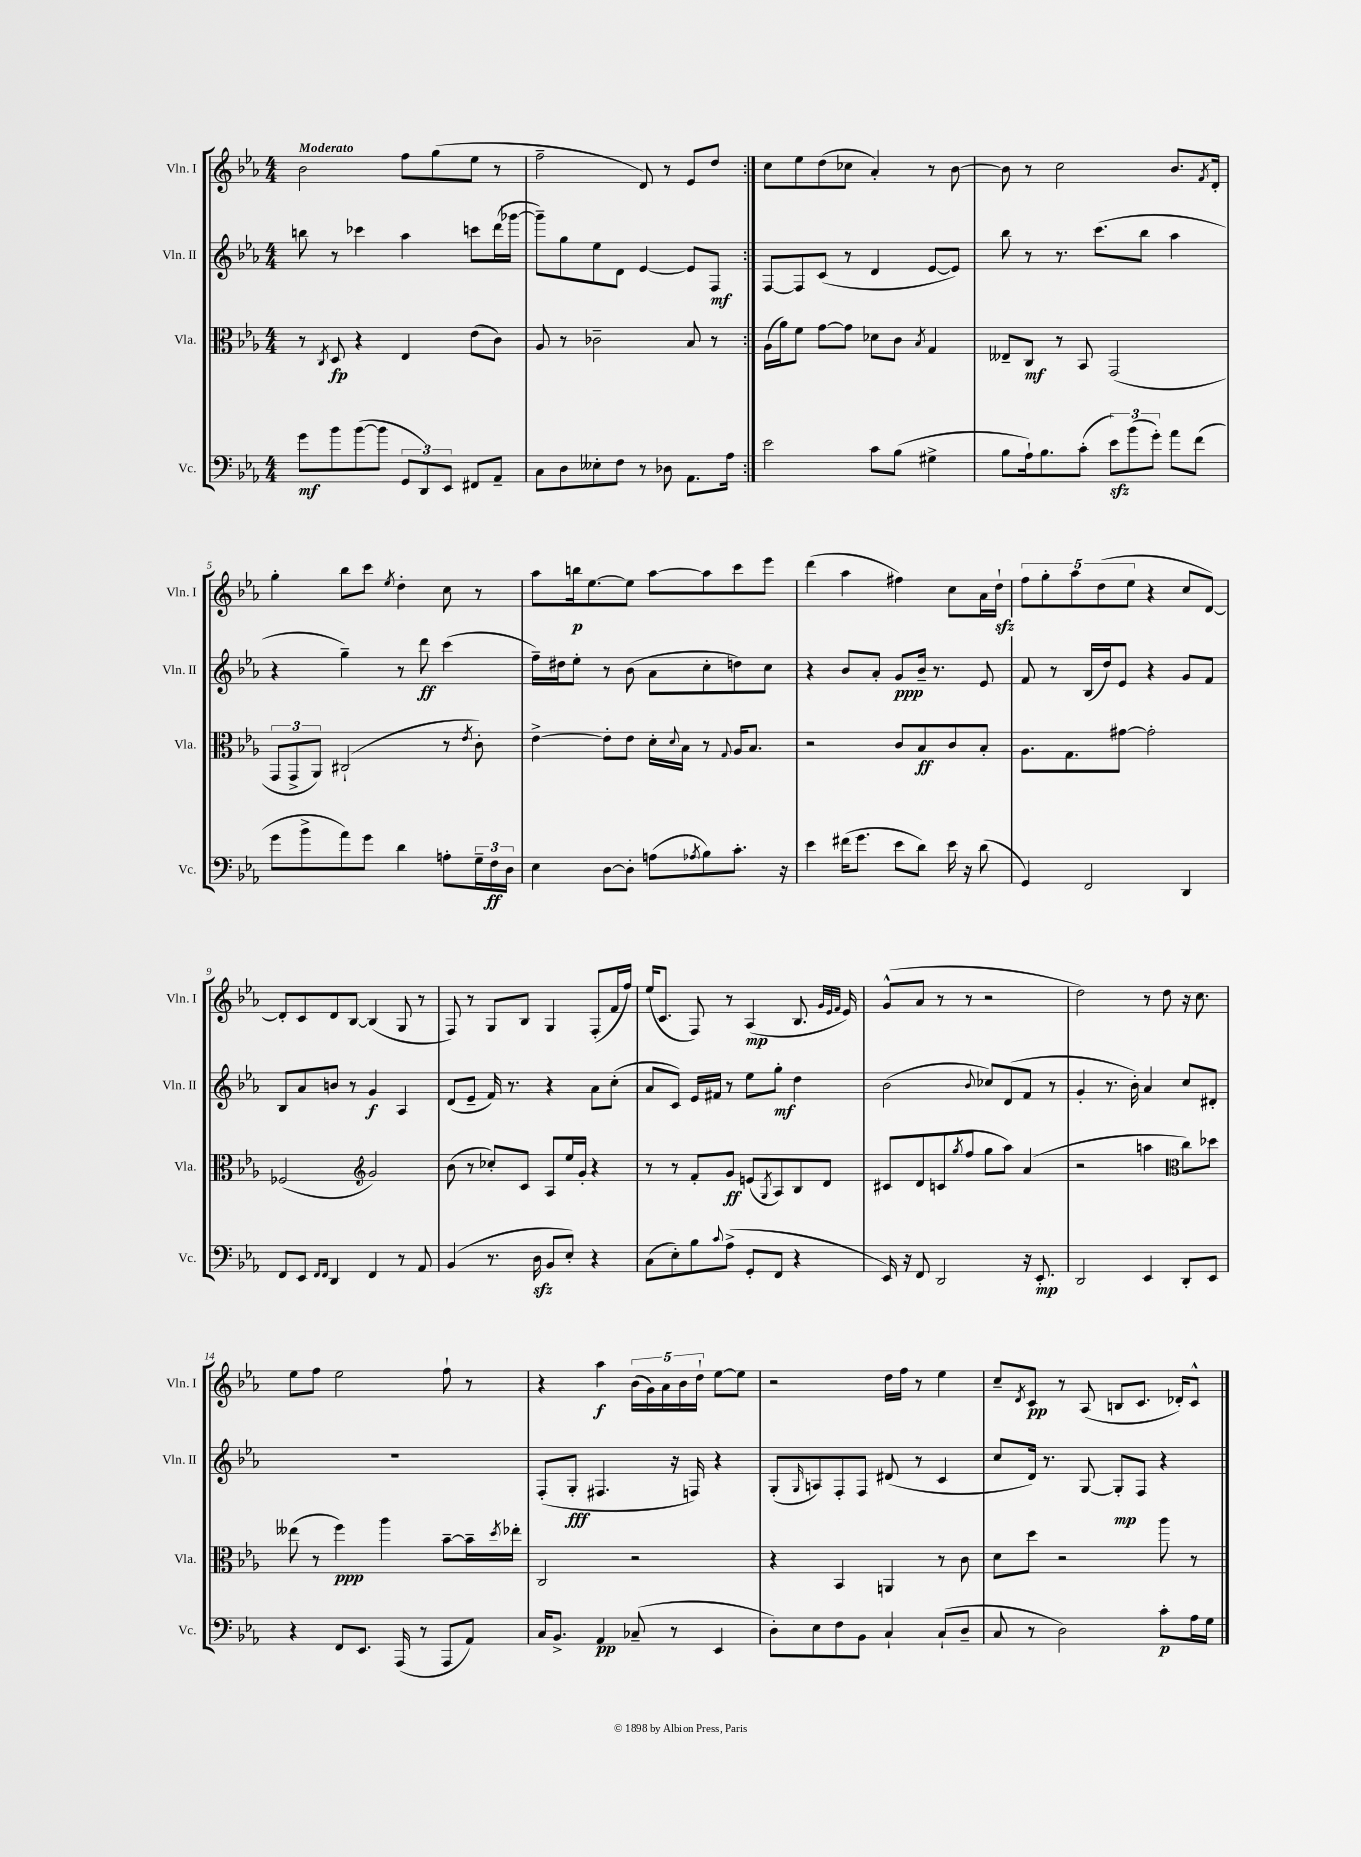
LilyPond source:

<<
\new StaffGroup <<
\new Staff = "s0" \with { instrumentName = "Vln. I" shortInstrumentName = "Vln. I" } {
    \clef treble \key ees \major \numericTimeSignature \time 4/4 \tempo "Moderato"
    \repeat volta 2 { bes'2 f''8 g''8( ees''8 r8 |
    f''2-- d'8) r8 ees'8 d''8 | }
    c''8 ees''8 d''8( ces''8 aes'4-.) r8 bes'8~ |
    bes'8 r8 c''2 bes'8. \acciaccatura { f'8 } d'16-. |
    g''4-. bes''8 c'''8 \acciaccatura { ees''8 } d''4-. c''8 r8 |
    aes''8 b''16\p ees''8.~ ees''8 aes''8~ aes''8 c'''8 ees'''8 |
    d'''4( aes''4 fis''4) c''8 aes'16 d''16-!\sfz |
    \tuplet 5/4 { f''8 g''8-. aes''8 d''8( ees''8 } r4 c''8 d'8~) |
    d'8-. c'8 d'8 bes8~ bes4( g8 r8 |
    f8) r8 g8 bes8 g4 f8-.( f'16 f''16) |
    ees''16( c'8. f8) r8 aes4\mp( bes8. \grace { g'32 ees'32 f'32 } ees'16) |
    g'8-^( aes'8 r8 r8 r2 |
    d''2) r8 d''8 r16 c''8. |
    ees''8 f''8 ees''2 f''8-! r8 |
    r4 aes''4\f \tuplet 5/4 { bes'16( g'16) aes'16 bes'16 d''16-! } ees''8~ ees''8 |
    r2 d''16 f''16 r8 ees''4 |
    c''8-- \acciaccatura { d'8 } c'8\pp r8 aes8( b8 c'8. des'16-.) c'8-^ \bar "|." |
}
\new Staff = "s1" \with { instrumentName = "Vln. II" shortInstrumentName = "Vln. II" } {
    \clef treble \key ees \major \numericTimeSignature \time 4/4
    \repeat volta 2 { b''8 r8 ces'''4 aes''4 c'''8 d'''16( ges'''16~ |
    ges'''8--) g''8 ees''8 d'8 ees'4~ ees'8 f8\mf | }
    f8~ f8 c'8( r8 d'4 ees'8~ ees'8) |
    bes''8 r8 r8. c'''8.( bes''8 aes''4 |
    r4 g''4--) r8 d'''8\ff c'''4( |
    f''16--) dis''16 ees''8-. r8 bes'8( aes'8 c''8-. d''8) c''8 |
    r4 bes'8 aes'8-. g'8\ppp bes'16-- r8. ees'8 |
    f'8 r8 bes16( d''16) ees'8 r4 g'8 f'8 |
    bes8 aes'8 b'8 r8 g'4\f aes4 |
    d'8( ees'8-- f'16) r8. r4 aes'8 c''8-.( |
    aes'8 c'8) ees'16 fis'16 r8 ees''8 g''8-.\mf d''4 |
    bes'2( \appoggiatura { bes'8 } ces''8) d'8( f'8 r8 |
    g'4-. r8. bes'16-.) aes'4 c''8 dis'8-. |
    R1 |
    f8-.( g8-.\fff fis4. r16 f16) r4 |
    g8-.( \grace { g16 } a8) f8-. f8 dis'8( r8 c'4 |
    c''8 d'16) r8. g8~ g8-.\mp f8 r4 \bar "|." |
}
\new Staff = "s2" \with { instrumentName = "Vla." shortInstrumentName = "Vla." } {
    \clef alto \key ees \major \numericTimeSignature \time 4/4
    \repeat volta 2 { r8 \acciaccatura { c8 } d8\fp r4 ees4 ees'8( c'8) |
    aes8 r8 ces'2-- bes8 r8 | }
    aes16( aes'16) f'8 g'8~ g'8 des'8 c'8 \acciaccatura { bes8 } g4 |
    eeses8-- c8\mf r8 bes,8 g,2( |
    \tuplet 3/2 { g,8 g,8-> aes,8) } cis2-!( r8 \acciaccatura { ees'8 } c'8-.) |
    ees'4~-> ees'8-. ees'8 d'16-. \appoggiatura { d'8 } bes16 r8 \appoggiatura { g8 } aes16 bes8. |
    r2 c'8 bes8\ff c'8 bes8-. |
    aes8. g8. gis'8~ gis'2-. |
    fes2( \clef treble g'2) |
    bes'8( r8 ces''8-.) c'8 aes8 ees''16 g'16-. r4 |
    r8 r8 f'8-. g'8\ff e'8( \acciaccatura { g8 } aes8) bes8 d'8 |
    cis'8 d'8 c'8( \acciaccatura { g''8 } f''8 g''8 aes''8) aes'4( |
    r2 a''4 \clef alto c''8) des''8 |
    eeses''8( r8 f''4\ppp) aes''4 bes'8~-- bes'16-- \acciaccatura { d''8 } ees''16-. |
    c2 r2 |
    r4 bes,4 a,4 r8 c'8 |
    d'8 d''8 r2 aes''8 r8 \bar "|." |
}
\new Staff = "s3" \with { instrumentName = "Vc." shortInstrumentName = "Vc." } {
    \clef bass \key ees \major \numericTimeSignature \time 4/4
    \repeat volta 2 { g'8\mf bes'8 bes'8~( bes'8 \tuplet 3/2 { g,8 d,8) ees,8 } fis,8 aes,8-- |
    c8 d8 eeses8-. f8 r8 des8 aes,8. aes16 | }
    ees'2 c'8 bes8( gis4-> |
    bes8 aes16-!) bes8. c'8-.( \tuplet 3/2 { ees'8\sfz) bes'8( g'8-.) } aes'8 f'8( |
    g'8 bes'8-> aes'8) g'8 d'4 a8-. \tuplet 3/2 { g16-- f16\ff d16 } |
    ees4 d8~ d8-. a8( \acciaccatura { aes8 } bes8) c'8.-. r16 |
    ees'4 fis'16( g'8. ees'8 d'8) ees'16 r16 d'8( |
    g,4) f,2 d,4 |
    f,8 ees,8 \grace { f,16 f,16 } d,4 f,4 r8 aes,8 |
    bes,4( r8. d16\sfz bes,8 ees8-.) r4 |
    c8( ees8-.) bes8 \appoggiatura { c'8 } aes8->( g,8-. f,8 r4 |
    ees,16) r16 f,8 d,2 r16 ees,8.-.\mp |
    d,2 ees,4 d,8-. ees,8 |
    r4 f,8 ees,8. aes,,16( r8 aes,,8 aes,8) |
    c16 bes,8.-> aes,4\pp ces8--( r8 ees,4 |
    d8-.) ees8 f8 bes,8 c4-! c8-!( d8-- |
    c8 r8 d2) c'8-.\p aes16 g16 \bar "|." |
}
>>
>>
